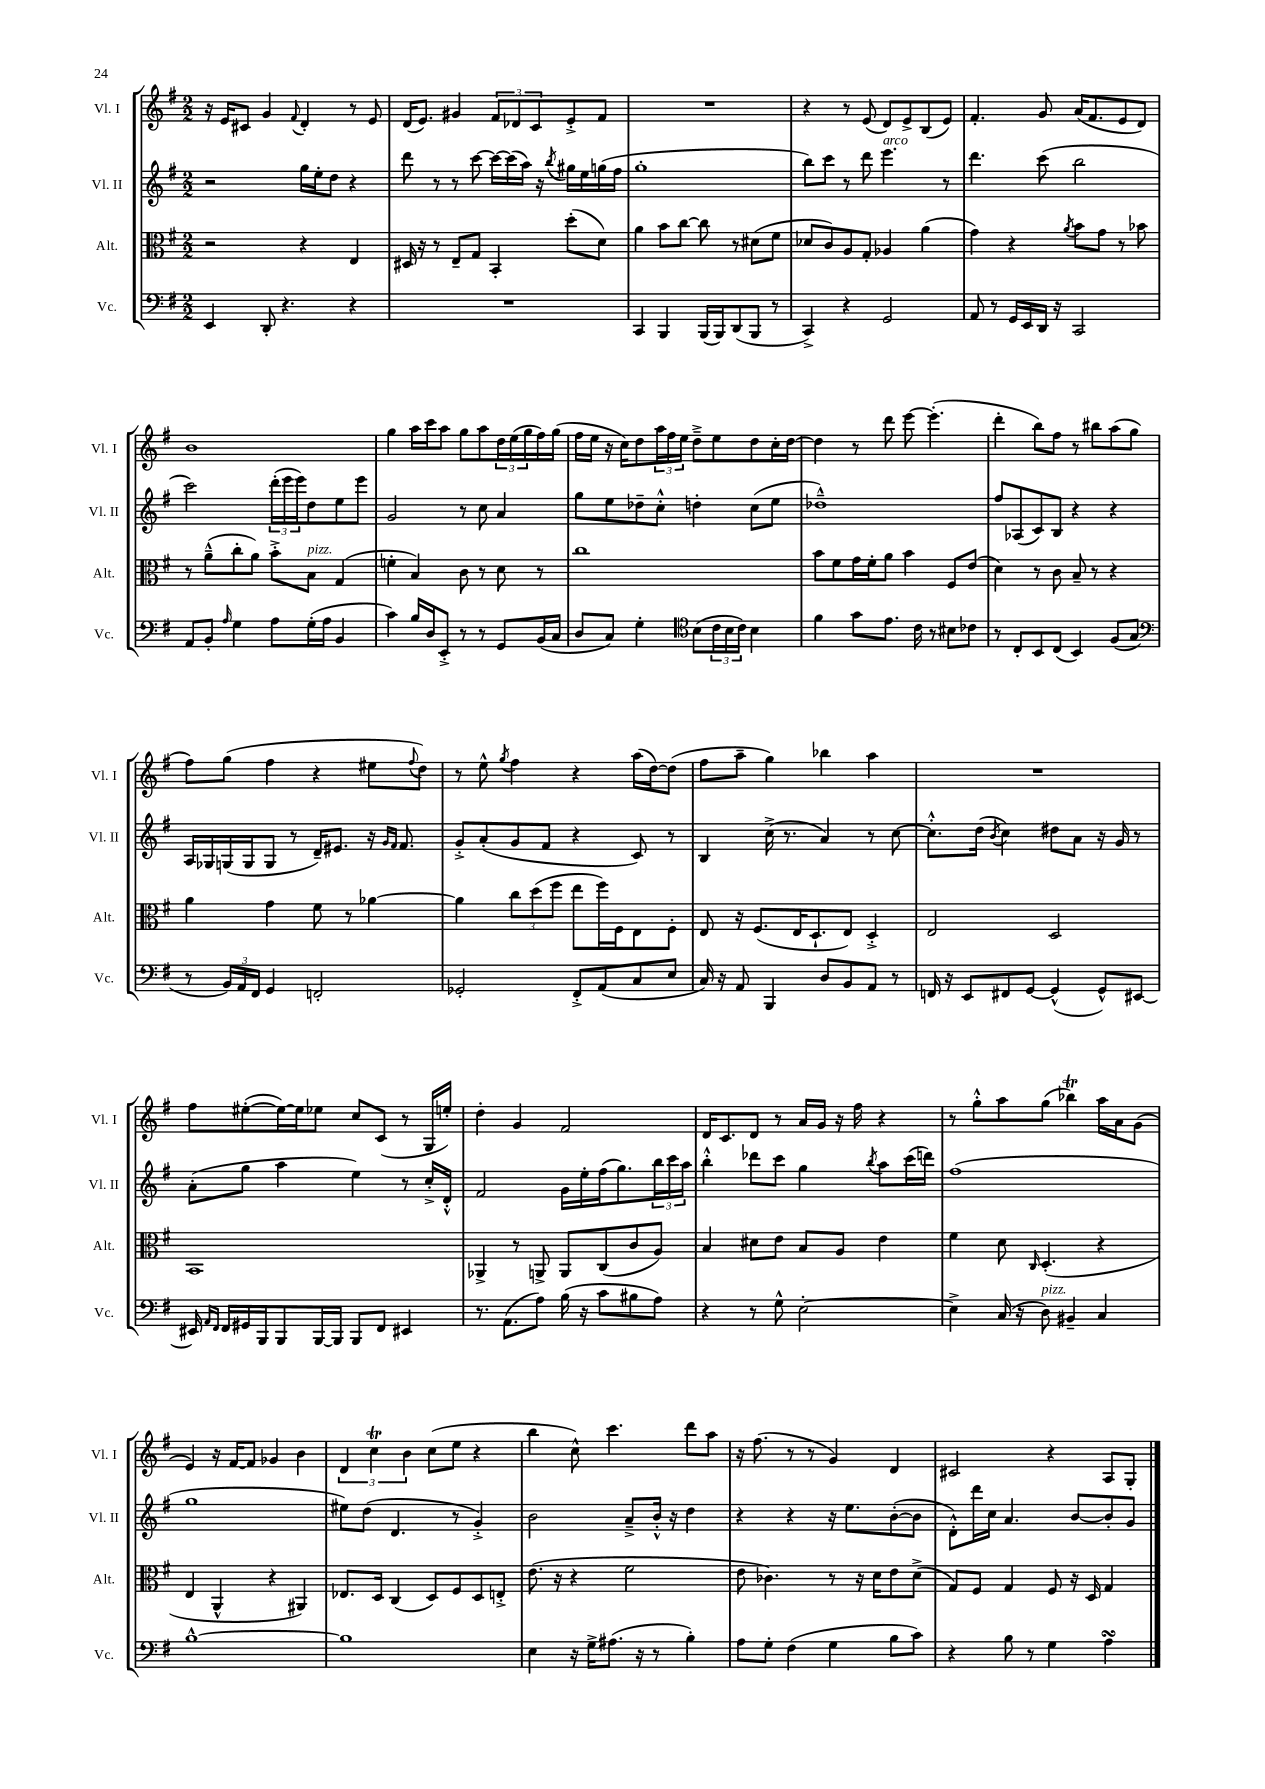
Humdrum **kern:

**kern	**kern	**kern	**kern
*staff4	*staff3	*staff2	*staff1
*clefF4	*clefC3	*clefG2	*clefG2
*k[f#]	*k[f#]	*k[f#]	*k[f#]
*M2/2	*M2/2	*M2/2	*M2/2
4EE	2r	2r	16r
.	.	.	16e
.	.	.	8c#
8DD'	.	.	4g
4.r	.	.	.
.	.	.	8qqf#
.	4r	16gg	4d'
.	.	16ee'	.
.	.	8dd	.
4r	4E	4r	8r
.	.	.	8e
=	=	=	=
1r	16D#	8ddd	(16d
.	16r	.	8.e)
.	8r	8r	.
.	8E~	8r	4g#
.	8G	[8ccc	.
.	4BB'	16ccc_	12f#
.	.	(16ccc]	.
.	.	.	12d-
.	.	16aa)	.
.	.	.	12c
.	.	16r	.
.	.	8qbb	.
.	(8dd'	16gg#	8e'^
.	.	16ee	.
.	8d)	(16gg	8f#
.	.	16ff#	.
=	=	=	=
4CC	4a	1gg'	1r
4BBB	8b	.	.
.	[8cc	.	.
(16BBB	8cc]	.	.
16BBB)	.	.	.
(8DD	8r	.	.
8BBB	(8d#	.	.
8r	8f#	.	.
=	=	=	=
4CC^)	8d-	8bb)	4r
.	8c)	8ccc	.
4r	8A	8r	8r
.	8G'	8ddd	(8e
2GG	4A-	4.eee	8d)
.	.	.	8e^
.	(4a	.	(8B
.	.	8r	8e)
=	=	=	=
8AA	4g)	4.ddd	4.f#'
8r	.	.	.
16GG	4r	.	.
16EE	.	.	.
16DD	.	(8ccc	8g
16r	.	.	.
.	8qa	.	.
2CC	8b	2bb	(16a
.	.	.	8.f#
.	8g	.	.
.	8r	.	8e
.	8b-	.	8d)
=	=	=	=
8AA	8r	2ccc)	1b
8BB'	(8a~^^	.	.
16qqA	.	.	.
4G	8cc'	.	.
.	8a)	.	.
8A	8b'^	(24ddd'	.
.	.	24eee	.
.	.	24eee)	.
(16G'	8B	8dd	.
16A	.	.	.
4BB	(4G	8ee	.
.	.	8eee	.
=	=	=	=
4c)	4f'	2g	4gg
16B	4B)	.	16aa
16D	.	.	16ccc
8EE'^	.	.	8aa
8r	8c	8r	8gg
8r	8r	8cc	8aa
8GG	8d	4a	24dd
.	.	.	(24ee
.	.	.	24gg
(16BB	8r	.	16ff#)
16C	.	.	(16gg
=	=	=	=
8D	1cc	8gg	16ff#
.	.	.	16ee
8C)	.	8ee	16r
.	.	.	16cc)
4G'	.	8dd-~	8dd
.	.	8cc'^^	24aa
.	.	.	24ff#
.	.	.	24ee
*clefC4	*	*	*
(8B	.	4dd'	8dd~^
24c	.	.	8ee
24B	.	.	.
24c)	.	.	.
4B	.	(8cc	8dd
.	.	8ee	16cc'
.	.	.	[16dd
=	=	=	=
4f#	8b	1dd-~^^)	4dd]
.	8f#	.	.
8g	16g	.	8r
.	16f#'	.	.
8.e	8a	.	8ddd
.	4b	.	[8eee
16c	.	.	.
8r	.	.	(4.eee']
8B#	8F#	.	.
8c-	(8e	.	.
=	=	=	=
8r	4d)	8ff#	4ddd'
8C'	.	(8A-	.
8BB	8r	8c)	8bb)
(8C	8c	8B	8ff#
4BB)	8B~	4r	8r
.	8r	.	8bb#
(8F#	4r	4r	(8aa
8G	.	.	8gg
=	=	=	=
*clefF4	*	*	*
8r	4a	16A	8ff#)
.	.	16G-	.
24BB)	.	(16G	(8gg
24AA	.	.	.
.	.	16G	.
24FF#	.	.	.
4GG	4g	8G	4ff#
.	.	8r	.
2FF'	8f#	16d~)	4r
.	.	8.e#	.
.	8r	.	.
.	[4a-	16r	8ee#
.	.	16qqg	.
.	.	16qqf#	.
.	.	8.f#	.
.	.	.	8qqff#
.	.	.	8dd)
=	=	=	=
2GG-'	4a-]	8g'^	8r
.	.	(8a'	8ee^^
.	.	.	8qgg
.	12cc	8g	4ff#
.	(12dd	.	.
.	.	8f#	.
.	12ff#	.	.
8FF#'^	8ee	4r	4r
(8AA	16ff#)	.	.
.	16F#	.	.
8C	8E	8c)	(16aa
.	.	.	[16dd)
8E	8F#'	8r	(8dd]
=	=	=	=
16C)	8E	4B	8ff#
16r	.	.	.
8AA	16r	.	8aa~
.	(8.F#	.	.
4BBB	.	(16cc^	4gg)
.	.	8.r	.
.	16E	.	.
.	8.D`	.	.
8D	.	4a)	4bb-
8BB	8E)	.	.
8AA	4D'^	8r	4aa
8r	.	[8cc	.
=	=	=	=
16FF	2E	8.cc'^^]	1r
16r	.	.	.
8EE	.	.	.
.	.	(16dd	.
.	.	8qb	.
8FF#	.	4cc)	.
[8GG	.	.	.
(4GG^^]	2D	8dd#	.
.	.	8a	.
8GG^^)	.	16r	.
.	.	16g	.
[8EE#	.	8r	.
=	=	=	=
16EE#]	1BB	(8a'	8ff#
16qqAA	.	.	.
16qqFF#	.	.	.
16FF#	.	.	.
16GG#	.	8gg	([8ee#'
16BBB	.	.	.
8BBB	.	4aa	16ee#_)
.	.	.	16ee#]
[16BBB	.	.	8ee-
16BBB]	.	.	.
8BBB	.	4ee)	8cc
8FF#	.	.	(8c
4EE#	.	8r	8r
.	.	16cc'^	16G
.	.	16d'^^	16ee')
=	=	=	=
8.r	4AA-^	2f#	4dd'
(8.AA	.	.	.
.	8r	.	4g
8A)	8AA^	.	.
(16B	8AA	16g	2f#
16r	.	16ee'	.
8c	(8C	(16ff#	.
.	.	8.gg)	.
8B#	8c	.	.
8A)	8A)	24bb	.
.	.	24ccc	.
.	.	24aa	.
=	=	=	=
4r	4B	4bb'^^	16d
.	.	.	8.c
8r	8d#	8ddd-	8d
8G^^	8e	8ccc	8r
[2E'	8B	4gg	16a
.	.	.	16g
.	8A	.	16r
.	.	.	16ff#
.	.	8qbb	.
.	4e	8aa	4r
.	.	(16ccc	.
.	.	16ddd)	.
=	=	=	=
4E^]	4f#	(1ff#	8r
.	.	.	8gg'^^
(16C	8d	.	8aa
16r	.	.	.
.	16qqC	.	.
8D)	(4.D'	.	(8gg
4BB#~	.	.	4bb-)
4C	4r	.	16aa
.	.	.	16a
.	.	.	(8g
=	=	=	=
[1B^^	4E	1gg	4e)
.	4AA^^	.	16r
.	.	.	[16f#
.	.	.	8f#]
.	4r	.	4g-
.	4AA#)	.	4b
=	=	=	=
1B]	8.E-	8ee#)	6d
.	.	(8dd	.
.	.	.	6cc
.	16D	.	.
.	(4C	4.d	.
.	.	.	6b
.	8D)	.	(8cc
.	8F#	8r	8ee
.	8D	4g'^)	4r
.	8E'^	.	.
=	=	=	=
4E	(8.e	2b	4bb
.	16r	.	.
16r	4r	.	8cc^^)
16G^	.	.	.
(8.A#	.	.	4.ccc
.	2f#	8a~^	.
16r	.	.	.
8r	.	16b'^^	.
.	.	16r	.
4B')	.	4dd	8ddd
.	.	.	8aa
=	=	=	=
8A	8e	4r	16r
.	.	.	(8.ff#
8G'	4.c-)	.	.
(4F#	.	4r	8r
.	.	.	8r
4G	8r	16r	4g)
.	.	8.ee	.
.	16r	.	.
.	16d	.	.
8B	8e	([8b'	4d
8c)	(8d^	8b]	.
=	=	=	=
4r	8G)	8d'^^)	2c#
.	8F#	16ddd	.
.	.	16cc	.
8B	4G	4.a	.
8r	.	.	.
4G	8F#	.	4r
.	16r	[8b	.
.	16D	.	.
4A	4G	8b']	8A
.	.	8g	8G'
==	==	==	==
*-	*-	*-	*-
